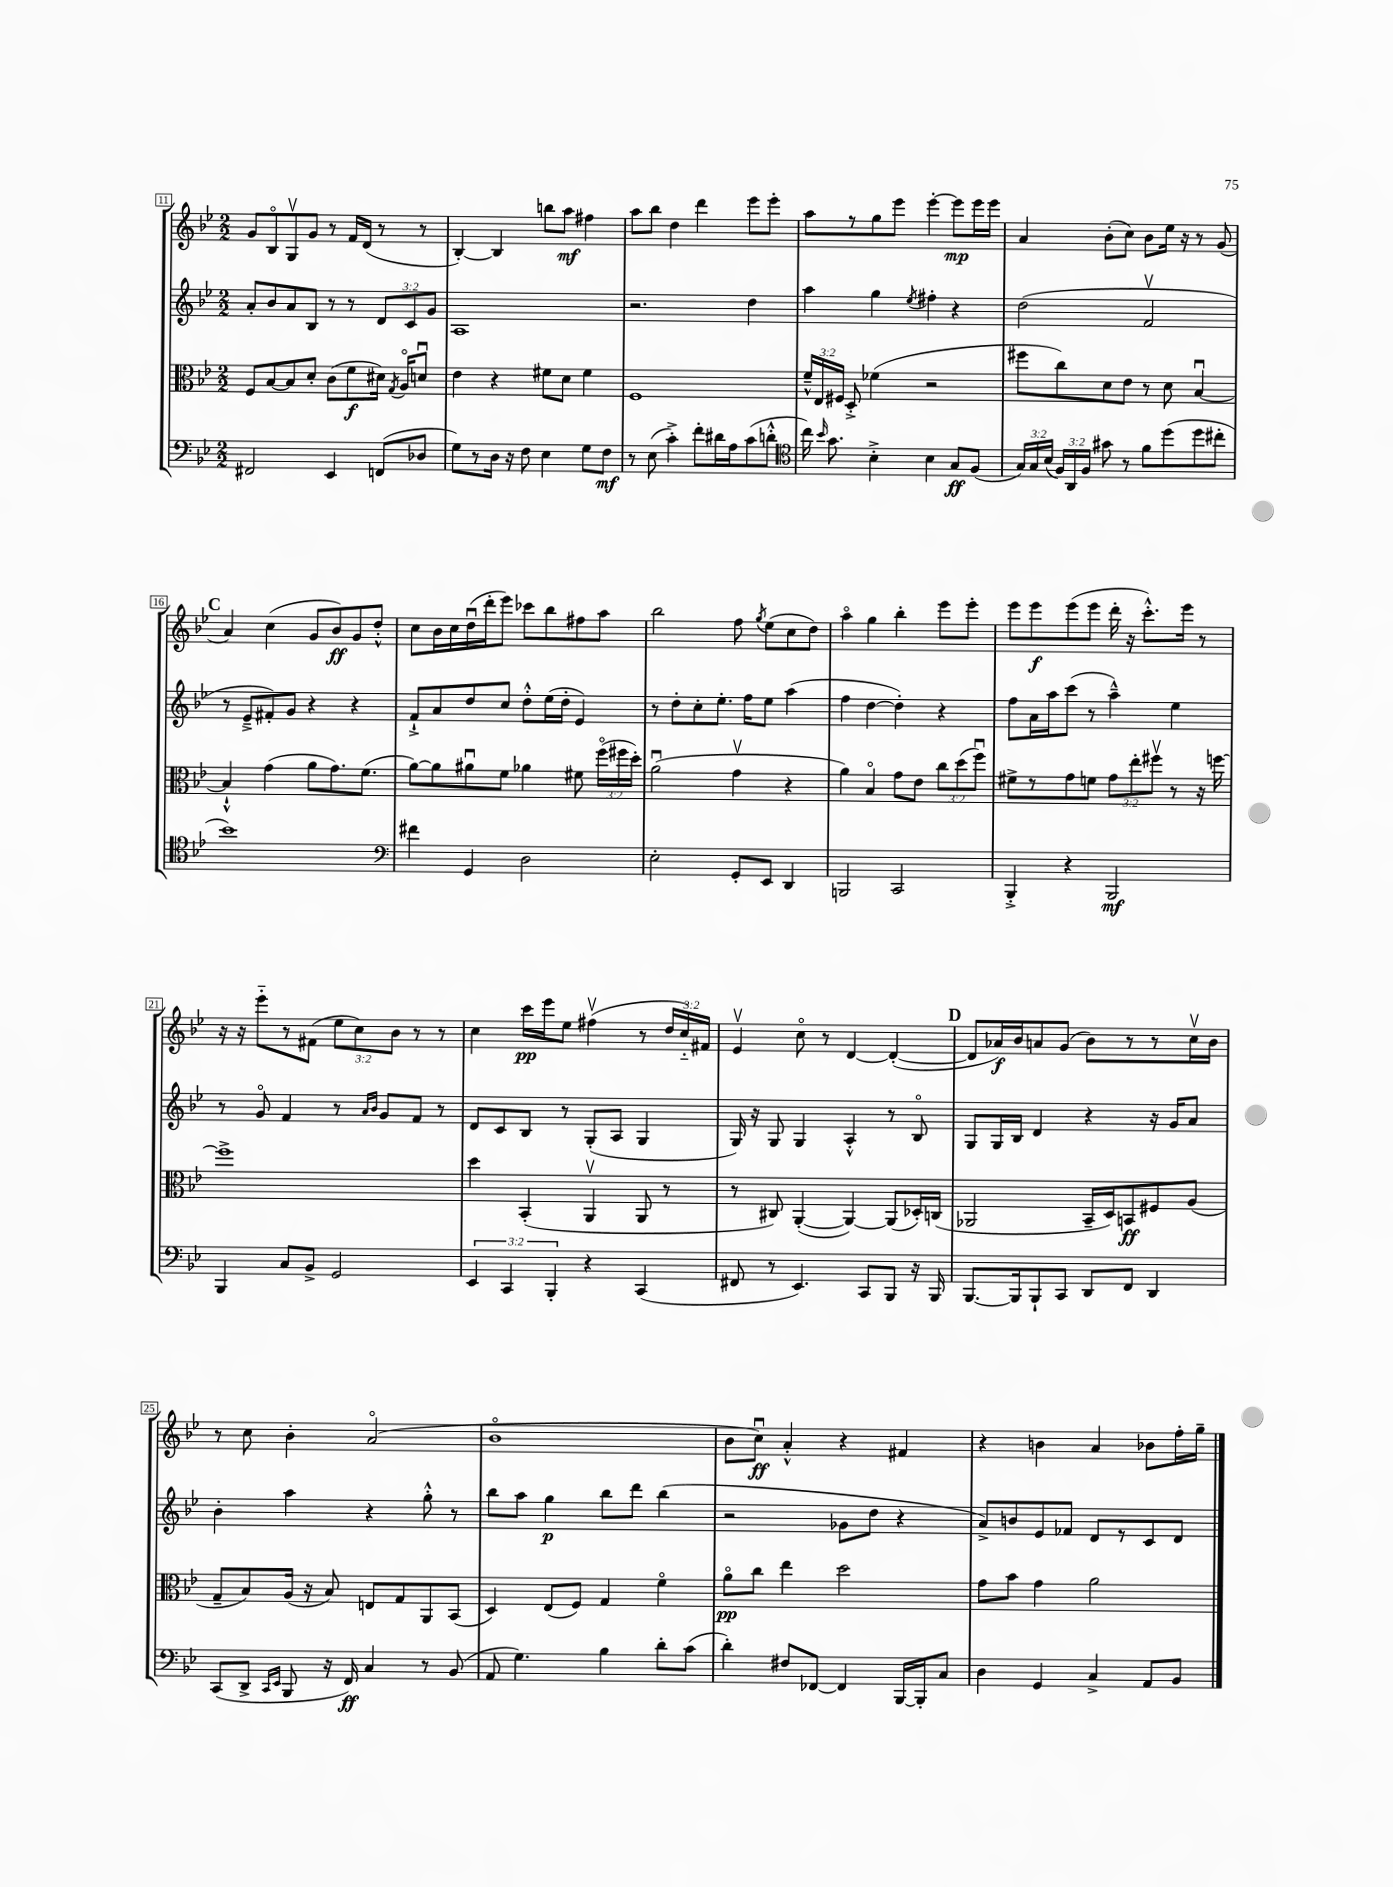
<<
\new StaffGroup <<
\new Staff = "s0" {
    \clef treble \key bes \major \numericTimeSignature \time 2/2 \override Staff.TupletNumber.text = #tuplet-number::calc-fraction-text
    \autoBeamOff g'8[ bes8\flageolet g8\upbow g'8] r8 f'16[ d'16]( r8 r8 |
    bes4~-.) bes4 b''8[ a''8]\mf fis''4 |
    a''8[ bes''8] d''4 d'''4 ees'''8[ ees'''8]-. |
    a''8[ r8 g''8 ees'''8] ees'''4~-. ees'''8[\mp ees'''16 ees'''16] |
    a'4 bes'8[-.( c''8]) bes'8[ ees''16] r16 r8 g'8( |
    \mark \markup { \bold "C" } a'4) c''4( g'8[ bes'8\ff) g'8 d''8]-.-^ |
    c''8[ bes'16 c''16 d''16\downbow( d'''16-. ees'''8]) ces'''8[ bes''8 fis''8 a''8] |
    bes''2 f''8 \acciaccatura { g''8 } ees''8[( c''8 d''8]) |
    a''4\flageolet g''4 bes''4-. ees'''8[ ees'''8]-. |
    ees'''8[ ees'''8\f ees'''8( ees'''8] d'''16-. r16 c'''8.[-.-^) ees'''16] r8 |
    r16 r16 ees'''8[-_ r8 fis'8]( \tuplet 3/2 { ees''8[ c''8) bes'8] } r8 r8 |
    c''4 c'''16[\pp ees'''16 ees''8] fis''4\upbow( r8 \tuplet 3/2 { d''16[ c''16-_) fis'16] } |
    ees'4\upbow c''8\flageolet r8 d'4~ d'4~-.( |
    \mark \markup { \bold "D" } d'8[ aes'16\f) bes'16 a'8 g'8]( bes'8[) r8 r8 c''16\upbow bes'16] |
    r8 c''8 bes'4-. a'2\flageolet( |
    bes'1\flageolet |
    bes'8[ c''8]\downbow\ff) a'4-.-^ r4 fis'4 |
    r4 b'4 a'4 bes'8[ f''16-. g''16]-- \bar "|." |
}
\new Staff = "s1" {
    \clef treble \key bes \major \numericTimeSignature \time 2/2 \override Staff.TupletNumber.text = #tuplet-number::calc-fraction-text
    \autoBeamOff a'8[-. bes'8 a'8 bes8] r8 r8 \tuplet 3/2 { d'8[ c'8 g'8] } |
    a1 |
    r2. d''4 |
    a''4 g''4 \acciaccatura { ees''8 } fis''4-. r4 |
    d''2( f'2\upbow |
    \mark \markup { \bold "C" } r8 ees'8[---> fis'8-.) g'8] r4 r4 |
    f'8[-!-> a'8 d''8 c''8] d''8[-.-^ ees''16( d''16]-. ees'4) |
    r8 d''8[-. c''8-. ees''8.]-. f''16[ ees''8] a''4( |
    f''4 d''4~ d''4-.) r4 |
    f''8[ a'16 a''16 c'''8]( r8 a''4---^) ees''4 |
    r8 g'8\flageolet f'4 r8 \grace { a'16[ bes'16] } g'8[ f'8] r8 |
    d'8[ c'8 bes8] r8 g8[-.( a8] g4 |
    g16) r16 g8 g4 a4-.-^ r8 bes8\flageolet |
    \mark \markup { \bold "D" } g8[ g16 bes16] d'4 r4 r16 g'16[ a'8] |
    bes'4-. a''4 r4 g''8-.-^ r8 |
    bes''8[ a''8] g''4\p bes''8[ d'''8] bes''4( |
    r2 ges'8[ d''8] r4 |
    a'8[->) b'8 ees'8 fes'8] d'8[ r8 c'8 d'8] \bar "|." |
}
\new Staff = "s2" {
    \clef alto \key bes \major \numericTimeSignature \time 2/2 \override Staff.TupletNumber.text = #tuplet-number::calc-fraction-text
    \autoBeamOff f8[ bes8~ bes8 d'8]-. c'8[( f'8\f dis'16]) \acciaccatura { g8 } a16[\flageolet d'8]\downbow |
    ees'4 r4 fis'8[ d'8] fis'4 |
    f1 |
    \tuplet 3/2 { f'16[---^ ees16 fis16] } d8-.-> fes'4( r2 |
    fis''8[ c''8) d'8 ees'8] r8 d'8 bes4~\downbow |
    \mark \markup { \bold "C" } bes4-!-^ g'4( a'8[ g'8.) f'8.]( |
    a'8[~) a'8 ais'8\downbow f'8] aes'4 fis'8 \tuplet 3/2 { f''16[\flageolet( fis''16 d''16]-.) } |
    a'2\downbow( g'4\upbow r4 |
    a'4) bes4\flageolet g'8[ ees'8] \tuplet 3/2 { c''8[ d''8( f''8]\downbow) } |
    fis'8[-> r8 g'8 f'8] \tuplet 3/2 { g'8[ ees''8-. fis''8]\upbow } r8 r16 f''16~ |
    f''1-> |
    d''4 bes,4-.( a,4\upbow a,8 r8 |
    r8 cis8) a,4~-.( a,4~) a,8[( des16-.) c16]( |
    \mark \markup { \bold "D" } aes,2 bes,16[-- d16) b,8\ff fis8 a8]( |
    g8[-- bes8) a16]( r16 bes8) e8[ g8 a,8 bes,8]( |
    d4) ees8[( f8]) g4 f'4\flageolet |
    a'8[\flageolet\pp c''8] ees''4 d''2 |
    g'8[ bes'8] g'4 a'2 \bar "|." |
}
\new Staff = "s3" {
    \clef bass \key bes \major \numericTimeSignature \time 2/2 \override Staff.TupletNumber.text = #tuplet-number::calc-fraction-text
    \autoBeamOff fis,2 ees,4 f,8[( des8] |
    g8[) r8 d16] r16 f8 ees4 g8[ f8]\mf |
    r8 ees8( c'4-.->) f'8[-. dis'16 a16 c'8( d'8]-.-^ |
    \clef tenor c''16) \grace { bes'16 } g'8. bes4-.-> bes4 g8[\ff f8]( |
    \tuplet 3/2 { g16[) g16 bes16]( } \tuplet 3/2 { f16[) a,16 f16] } gis'8 r8 f'8[ d''8( d''8 cis''8]-. |
    \mark \markup { \bold "C" } bes'1) |
    \clef bass fis'4 g,4 d2 |
    ees2-. g,8[-. ees,8] d,4 |
    b,,2 c,2 |
    bes,,4-.-> r4 bes,,2\mf |
    bes,,4 c8[ bes,8]-> g,2 |
    \tuplet 3/2 { ees,4 c,4 bes,,4-. } r4 c,4( |
    fis,8 r8 ees,4.) c,8[ bes,,8] r16 bes,,16 |
    \mark \markup { \bold "D" } bes,,8.[~ bes,,16 bes,,8-! c,8] d,8[ f,8] d,4 |
    c,8[( d,8]-> \grace { c,16[ ees,16] } bes,,8 r16 f,16\ff) c4 r8 bes,8( |
    a,8 g4.) bes4 d'8[-. c'8]( |
    d'4-.) fis8[ fes,8]~ fes,4 bes,,16[~ bes,,16-. c8] |
    d4 g,4 c4-> a,8[ bes,8] \bar "|." |
}
>>
>>
\layout { \context { \Score currentBarNumber = #11 \override BarNumber.stencil = #(make-stencil-boxer 0.1 0.3 ly:text-interface::print) } }
